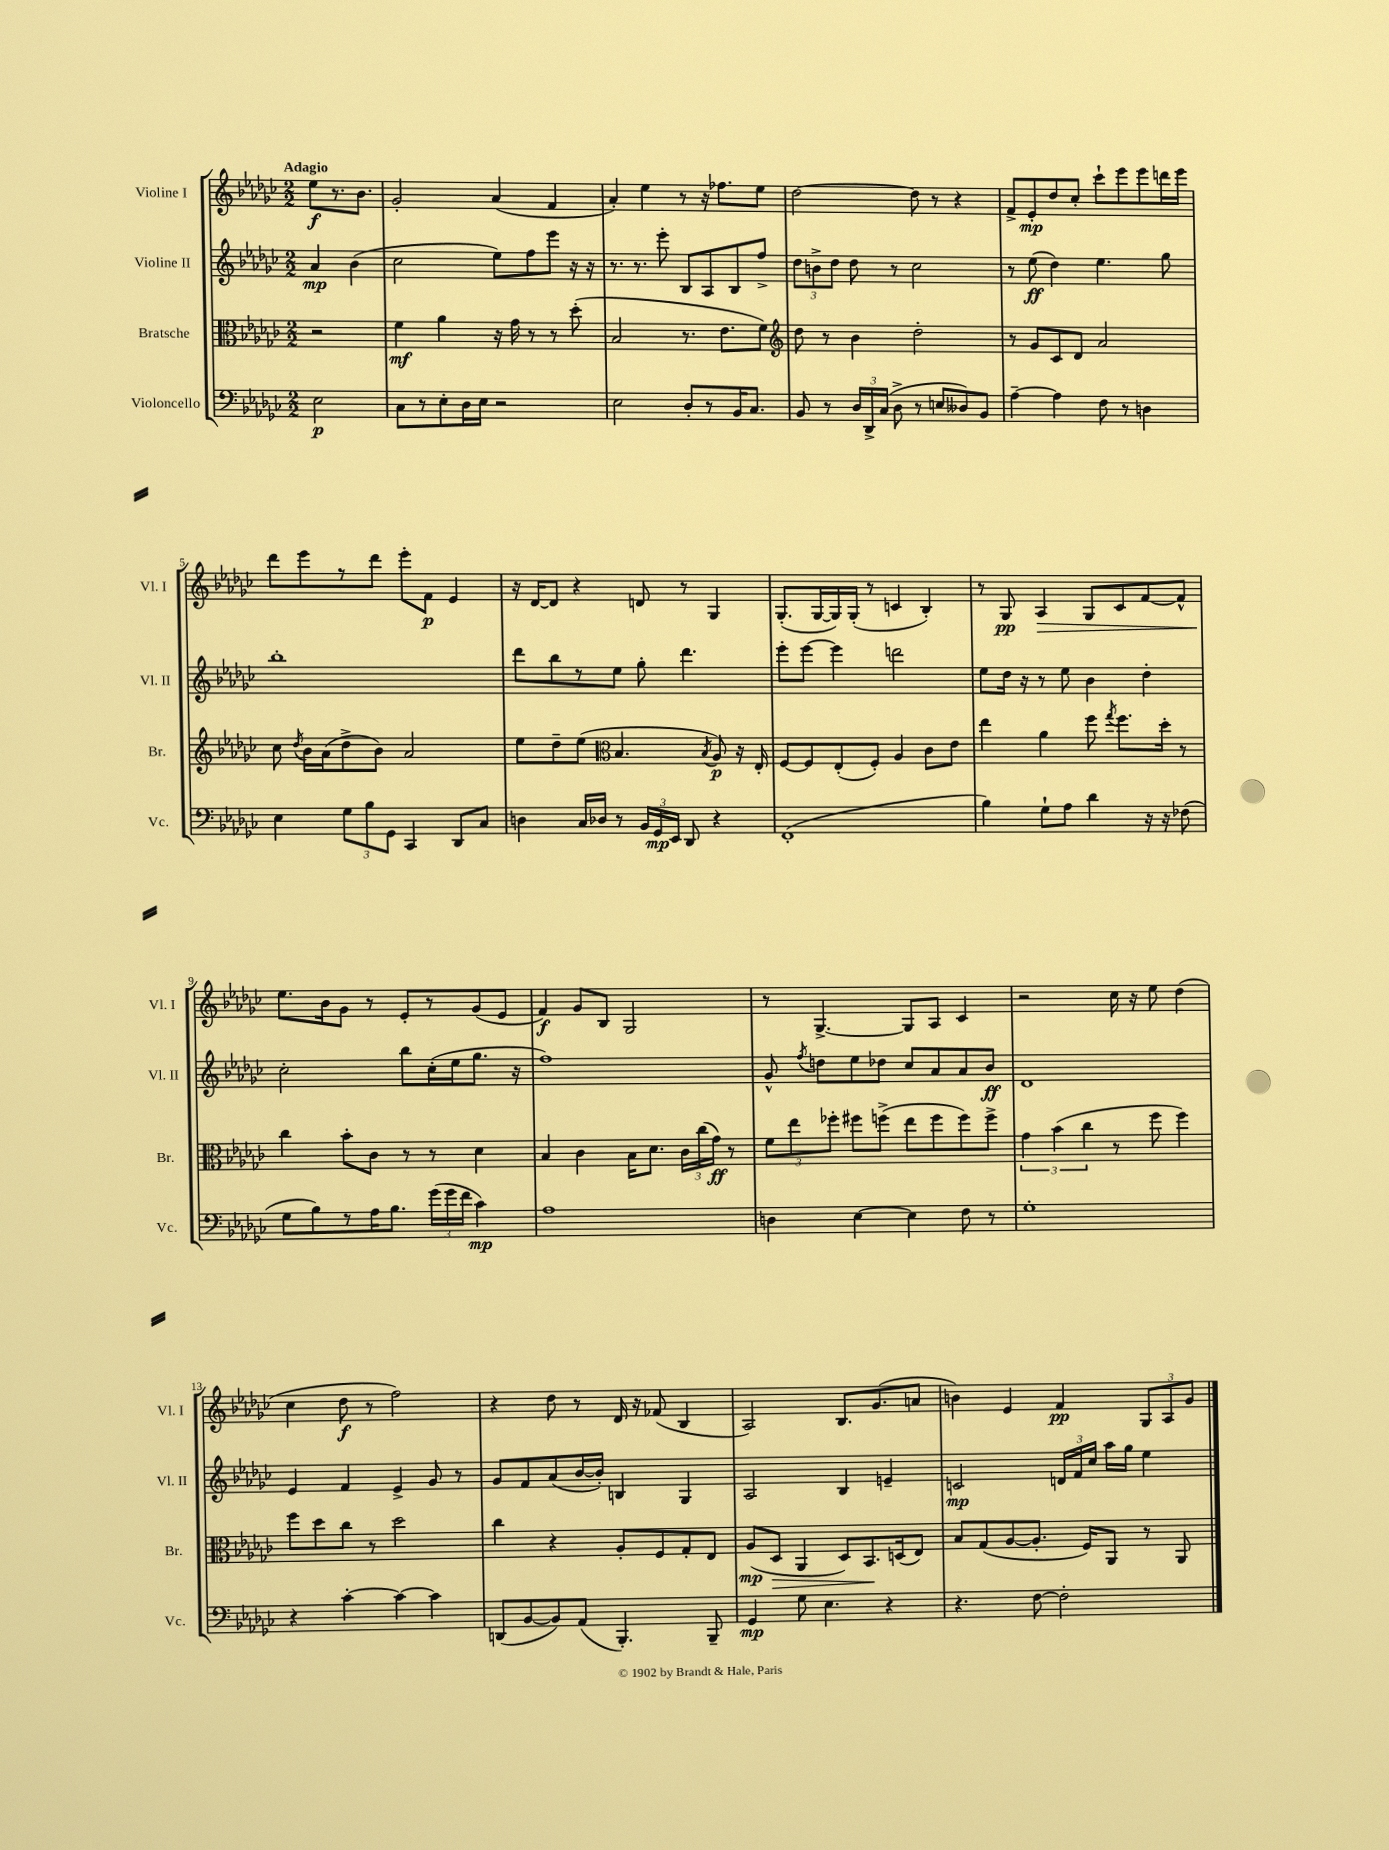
<<
\new StaffGroup <<
\new Staff = "s0" \with { instrumentName = "Violine I" shortInstrumentName = "Vl. I" } {
    \clef treble \key ges \major \numericTimeSignature \time 2/2 \partial 2 \tempo "Adagio"
    \autoBeamOff ees''8[\f r8. bes'8.] |
    ges'2-. aes'4( f'4 |
    aes'4-.) ees''4 r8 r16 fes''8.[ ees''8] |
    des''2~ des''8 r8 r4 |
    f'8[-> ees'8-.\mp des''8 ces''8]-. ces'''8[-! ees'''8 ees'''8 d'''16 ees'''16] |
    des'''8[ ees'''8 r8 des'''8] ees'''8[-. f'8]\p ees'4 |
    r16 des'16[~ des'8] r4 d'8 r8 ges4 |
    ges8.[-.( ges16~ ges16) ges16]-.( r8 c'4 bes4-.) |
    r8 ges8\pp aes4\> ges8[ ces'8 f'8~ f'8]-^ |
    ees''8.[\! bes'16 ges'8] r8 ees'8[-. r8 ges'8( ees'8] |
    f'4\f) ges'8[ bes8] ges2 |
    r8 ges4.~-> ges8[ aes8] ces'4 |
    r2 ces''16 r16 ees''8 des''4( |
    ces''4 des''8\f r8 f''2) |
    r4 des''8 r8 des'16 r16 fes'8( bes4 |
    aes2) bes8.[ ges'8.( a'8] |
    b'4) ees'4 f'4\pp \tuplet 3/2 { ges8[ aes8 ges'8] } \bar "|." |
}
\new Staff = "s1" \with { instrumentName = "Violine II" shortInstrumentName = "Vl. II" } {
    \clef treble \key ges \major \numericTimeSignature \time 2/2 \partial 2
    \autoBeamOff aes'4\mp bes'4( |
    ces''2 ees''8[) f''8 ees'''8] r16 r16 |
    r8. r8. ees'''8-. bes8[ aes8 bes8 f''8]-> |
    \tuplet 3/2 { des''8[ b'8-> des''8] } des''8 r8 ces''2 |
    r8 ees''8\ff( des''4) ees''4. ges''8 |
    bes''1-. |
    des'''8[ bes''8 r8 ees''8] ges''8-. des'''4. |
    ees'''8[-. ees'''8]~ ees'''4 d'''2 |
    ees''8[ des''16] r16 r8 ees''8 bes'4 des''4-. |
    ces''2-. bes''8[ ces''16-.( ees''16 ges''8.] r16 |
    f''1) |
    ges'8-^ \acciaccatura { f''8 } d''8[ ees''8 des''8] ces''8[ aes'8 aes'8 bes'8]\ff |
    des'1 |
    ees'4 f'4 ees'4-> ges'8 r8 |
    ges'8[ f'8 aes'8( bes'16~ bes'16]-.) b4 ges4 |
    aes2 bes4 e'4-- |
    c'2\mp \tuplet 3/2 { d'16[ f'16 ces''16] } aes''16[ ges''16] ees''4 \bar "|." |
}
\new Staff = "s2" \with { instrumentName = "Bratsche" shortInstrumentName = "Br." } {
    \clef alto \key ges \major \numericTimeSignature \time 2/2 \partial 2
    \autoBeamOff r2 |
    f'4\mf aes'4 r16 ges'16 r8 r8 des''8-.( |
    bes2 r8. ees'8.[ f'8]) |
    \clef treble des''8 r8 bes'4 des''2-. |
    r8 ges'8[ ces'8 des'8] aes'2 |
    ces''8 \acciaccatura { des''8 } bes'16[ aes'16( des''8-> bes'8]) aes'2 |
    ees''8[ des''8-- ees''8]( \clef alto bes4. \acciaccatura { bes8 } aes8\p) r16 ees16-. |
    f8[~ f8 ees8-.( f8]-.) aes4 ces'8[ ees'8] |
    ees''4 aes'4 f''8 \acciaccatura { ges''8 } f''8.[ des''16]-. r8 |
    ces''4 bes'8[-. ces'8] r8 r8 des'4 |
    bes4 ces'4 bes16[ des'8.] \tuplet 3/2 { ces'16[ ces''16( ges'16]\ff) } r8 |
    \tuplet 3/2 { f'8[ ees''8 fes''8]-. } fis''8[ f''8]->( ees''8[ f''8 f''8) f''8]-> |
    \tuplet 3/2 { ges'4 bes'4( ces''4 } r8 f''8 f''4) |
    f''8[ des''8 ces''8] r8 des''2 |
    ces''4 r4 aes8[-. f8 ges8-. ees8] |
    aes8[\mp( des8]\> aes,4 des8[) bes,8.\! d16( ees8]) |
    bes8[ ges8( aes8~ aes8.]-. f16[) aes,8] r8 aes,8 \bar "|." |
}
\new Staff = "s3" \with { instrumentName = "Violoncello" shortInstrumentName = "Vc." } {
    \clef bass \key ges \major \numericTimeSignature \time 2/2 \partial 2
    \autoBeamOff ees2\p |
    ces8[ r8 ees8-. des16 ees16] r2 |
    ees2 des8[-. r8 bes,16 ces8.] |
    bes,8 r8 \tuplet 3/2 { des16[ des,16-> ces16]( } des8-> r8 e8[ deses8) bes,8] |
    aes4~-- aes4 f8 r8 d4 |
    ees4 \tuplet 3/2 { ges8[ bes8 ges,8] } ces,4 des,8[ ces8] |
    d4 ces16[ des16] r8 \tuplet 3/2 { bes,16[ ges,16\mp ees,16] } des,8 r4 |
    f,1-.( |
    bes4) ges8[-! aes8] des'4 r16 r16 fes8( |
    ges8[ bes8) r8 aes16 bes8.] \tuplet 3/2 { ges'16[( ges'16 f'16] } ces'4\mp) |
    aes1 |
    d4 ees4~ ees4 f8 r8 |
    ges1-. |
    r4 ces'4~-. ces'4~ ces'4 |
    d,8[( bes,8~ bes,8) aes,8]( bes,,4.-.) bes,,8-- |
    ges,4\mp ges8 ees4. r4 |
    r4. f8~ f2-. \bar "|." |
}
>>
>>
